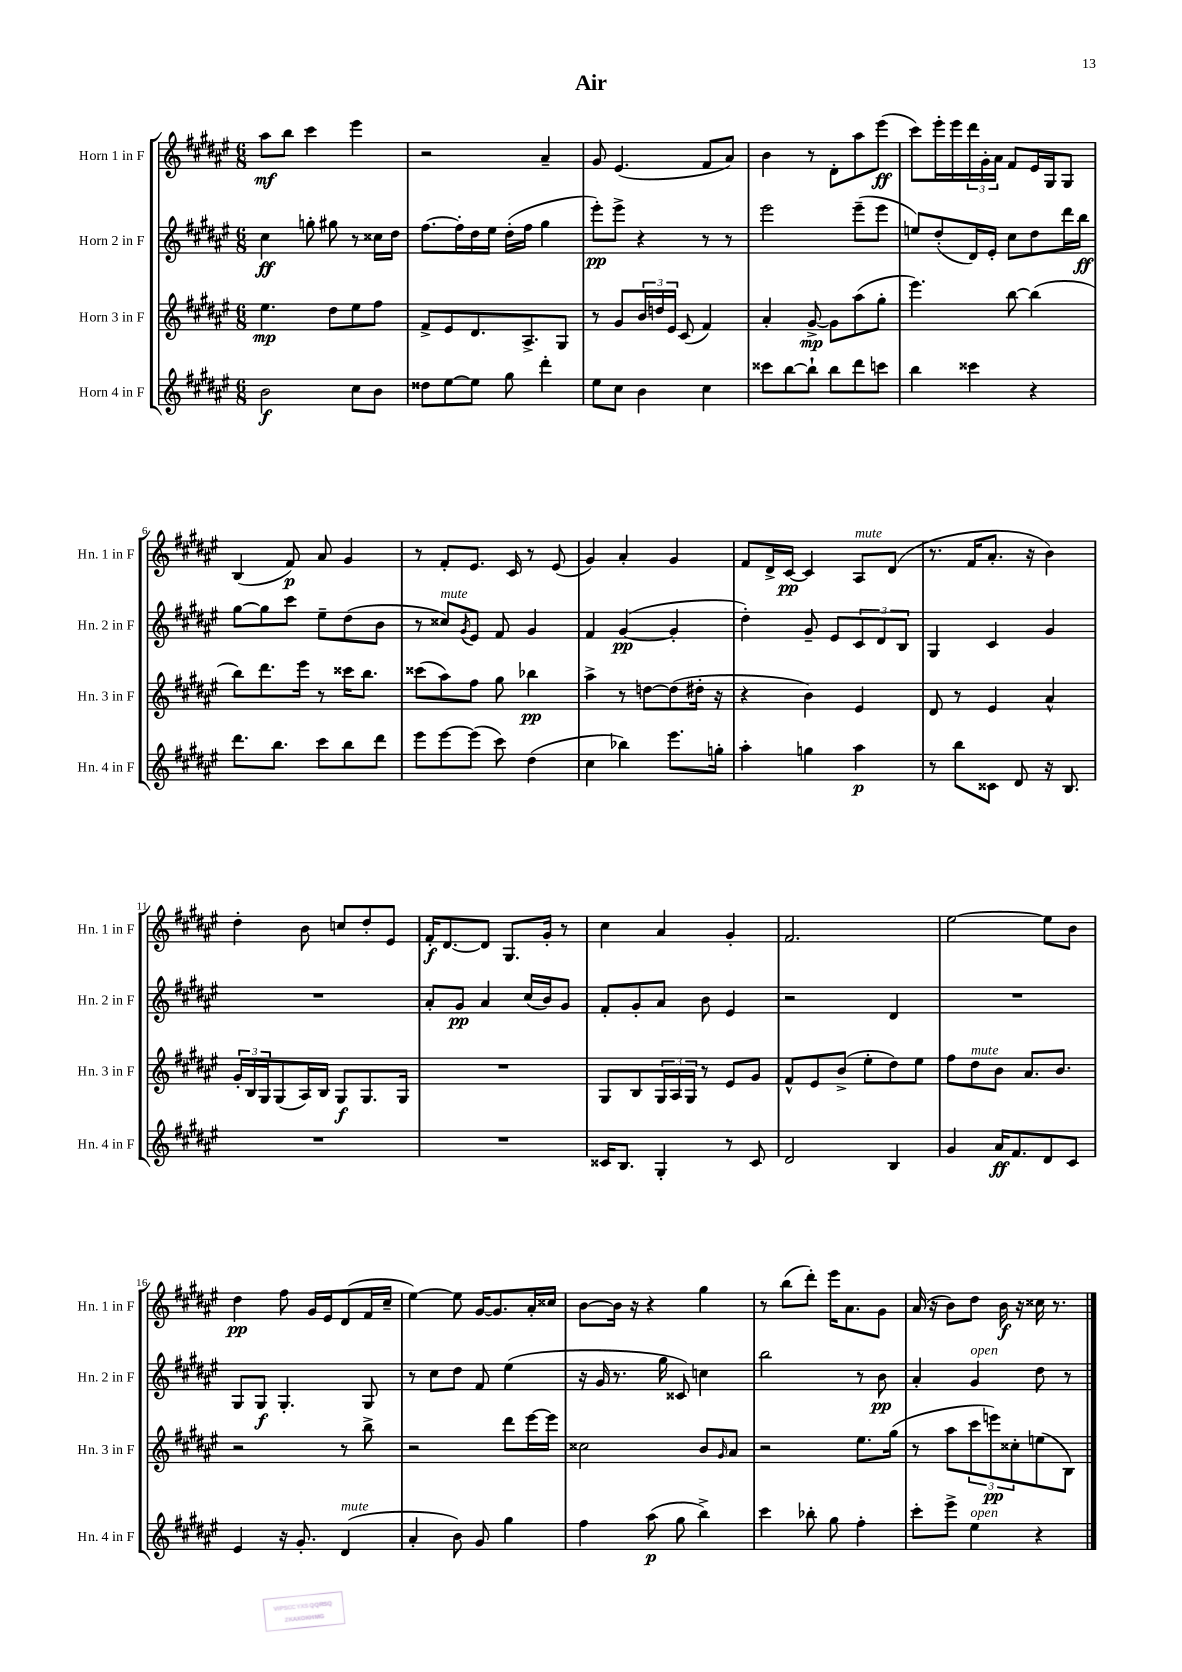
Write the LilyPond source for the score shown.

\header { title = "Air" }
<<
\new StaffGroup <<
\new Staff = "s0" \with { instrumentName = "Horn 1 in F" shortInstrumentName = "Hn. 1 in F" } {
    \clef treble \key fis \major \numericTimeSignature \time 6/8
    ais''8\mf b''8 cis'''4 eis'''4 |
    r2 ais'4-- |
    gis'8 eis'4.( fis'8 ais'8) |
    b'4 r8 dis'8-. ais''8 eis'''8\ff( |
    cis'''8) eis'''16-. eis'''16 \tuplet 3/2 { dis'''16 gis'16-. ais'16 } fis'8 eis'16 gis16 gis8 |
    b4( fis'8\p) ais'8 gis'4 |
    r8 fis'8-. eis'8. cis'16 r8 eis'8( |
    gis'4) ais'4-. gis'4 |
    fis'8 dis'16-> cis'16~\pp cis'4 ais8^\markup { \italic "mute" } dis'8( |
    r8. fis'16 ais'8.-. r16 b'4) |
    dis''4-. b'8 c''8 dis''8-. eis'8 |
    fis'16-.\f dis'8.~ dis'8 gis8. gis'16-. r8 |
    cis''4 ais'4 gis'4-. |
    fis'2. |
    eis''2~ eis''8 b'8 |
    dis''4\pp fis''8 gis'16 eis'16 dis'8( fis'16 cis''16-- |
    eis''4~) eis''8 gis'16~ gis'8. ais'16-. cisis''16 |
    b'8~ b'16 r16 r4 gis''4 |
    r8 b''8( dis'''8-.) eis'''16 ais'8. gis'8 |
    ais'16( r16 b'8) dis''8 b'16\f r16 cisis''16 r8. \bar "|." |
}
\new Staff = "s1" \with { instrumentName = "Horn 2 in F" shortInstrumentName = "Hn. 2 in F" } {
    \clef treble \key fis \major \numericTimeSignature \time 6/8
    cis''4\ff g''8-. gis''8 r8 cisis''16 dis''16 |
    fis''8.~ fis''16-. dis''16 eis''16 dis''16-.( fis''16 gis''4 |
    eis'''8-.\pp) eis'''8-> r4 r8 r8 |
    eis'''2 eis'''8--( eis'''8 |
    e''8) dis''8-.( dis'16) eis'16-. cis''8 dis''8 dis'''16 b''16\ff |
    gis''8~ gis''8 cis'''8 eis''8-- dis''8( b'8 |
    r8 cisis''8^\markup { \italic "mute" }) \acciaccatura { gis'8 } eis'8 fis'8 gis'4 |
    fis'4 gis'4~\pp( gis'4-. |
    dis''4-.) gis'8-- eis'8 \tuplet 3/2 { cis'8 dis'8 b8 } |
    gis4 cis'4 gis'4 |
    R2. |
    ais'8-. gis'8\pp ais'4 cis''16( b'16) gis'8 |
    fis'8-. gis'8-. ais'8 b'8 eis'4 |
    r2 dis'4 |
    R2. |
    gis8 gis8\f gis4.-. gis8 |
    r8 cis''8 dis''8 fis'8 eis''4( |
    r16 gis'16 r8. gis''16 cisis'8) c''4 |
    b''2 r8 b'8\pp |
    ais'4-. gis'4^\markup { \italic "open" } dis''8 r8 \bar "|." |
}
\new Staff = "s2" \with { instrumentName = "Horn 3 in F" shortInstrumentName = "Hn. 3 in F" } {
    \clef treble \key fis \major \numericTimeSignature \time 6/8
    eis''4.\mp dis''8 eis''8 fis''8 |
    fis'8-> eis'8 dis'8. ais8.-> gis8 |
    r8 gis'8 \tuplet 3/2 { b'16 d''16 eis'16 } cis'8( fis'4) |
    ais'4-. gis'8~->\mp gis'8 ais''8( gis''8-. |
    eis'''4.) b''8~ b''4( |
    b''8) dis'''8. eis'''16 r8 cisis'''16 b''8. |
    cisis'''8( ais''8) fis''8 gis''8 bes''4\pp |
    ais''4-> r8 d''8~ d''8( dis''16-. r16 |
    r4 b'4) eis'4 |
    dis'8 r8 eis'4 ais'4-^ |
    \tuplet 3/2 { gis'16-. b16 gis16 } gis8( ais16) b16 gis8\f gis8. gis16 |
    R2. |
    gis8 b8 \tuplet 3/2 { gis16 ais16 gis16 } r8 eis'8 gis'8 |
    fis'8-^ eis'8 b'8->( eis''8-. dis''8) eis''8 |
    fis''8 dis''8^\markup { \italic "mute" } b'8 ais'8. b'8. |
    r2 r8 b''8-> |
    r2 dis'''8 eis'''16~ eis'''16 |
    cisis''2 b'8 \grace { gis'16 } ais'8 |
    r2 eis''8. gis''16( |
    r8 ais''8 \tuplet 3/2 { cis'''8 e'''8\pp) cisis''8-. } e''8( b8) \bar "|." |
}
\new Staff = "s3" \with { instrumentName = "Horn 4 in F" shortInstrumentName = "Hn. 4 in F" } {
    \clef treble \key fis \major \numericTimeSignature \time 6/8
    b'2\f cis''8 b'8 |
    disis''8 eis''8~ eis''8 gis''8 dis'''4-. |
    eis''8 cis''8 b'4 cis''4 |
    cisis'''8 b''8~ b''8-! b''8 dis'''8 c'''8 |
    b''4 cisis'''4 r4 |
    dis'''8. b''8. cis'''8 b''8 dis'''8 |
    eis'''8 eis'''8~ eis'''8( cis'''8) dis''4( |
    cis''4 bes''4) eis'''8. g''16-. |
    ais''4-. g''4 ais''4\p |
    r8 b''8 cisis'8 dis'8 r16 b8. |
    R2. |
    R2. |
    cisis'16 b8. gis4-. r8 cisis'8 |
    dis'2 b4 |
    gis'4 ais'16\ff fis'8. dis'8 cis'8 |
    eis'4 r16 gis'8.-. dis'4^\markup { \italic "mute" }( |
    ais'4-. b'8) gis'8 gis''4 |
    fis''4 ais''8\p( gis''8 b''4->) |
    cis'''4 bes''8-. gis''8 fis''4-. |
    cis'''8-. eis'''8-> eis''4^\markup { \italic "open" } r4 \bar "|." |
}
>>
>>
